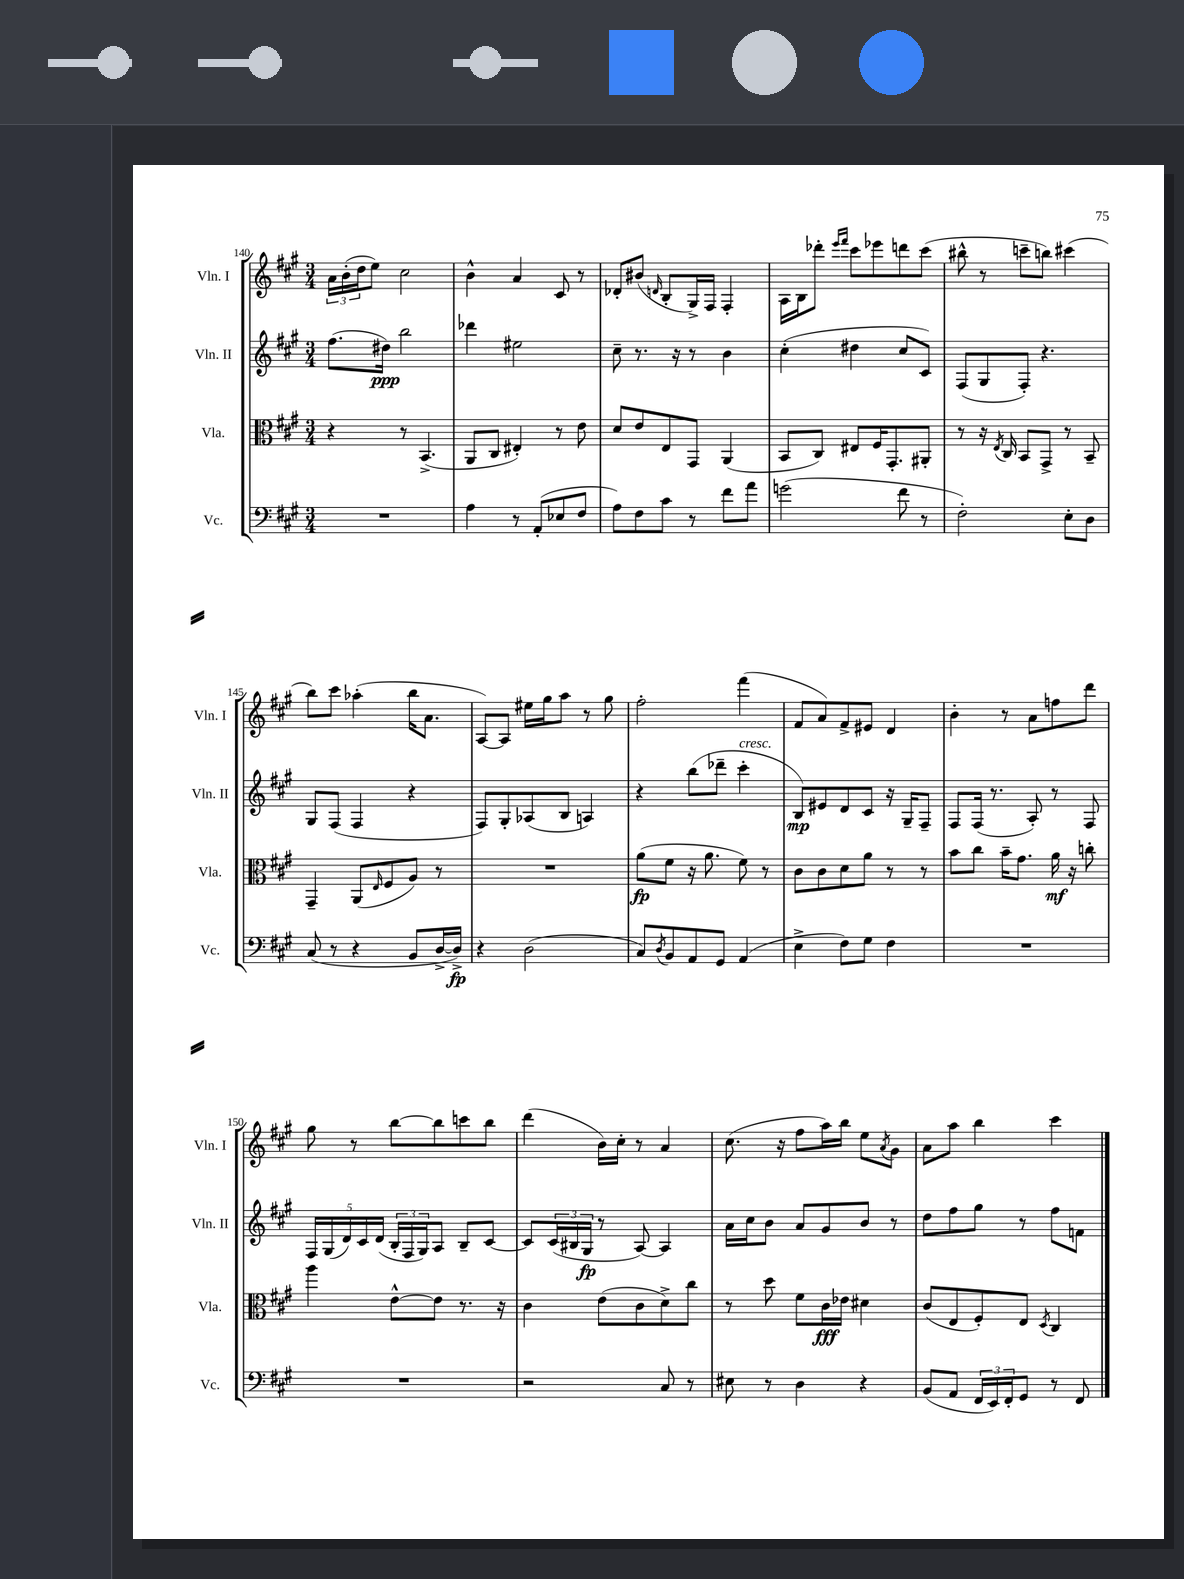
<<
\new StaffGroup <<
\new Staff = "s0" \with { instrumentName = "Vln. I" shortInstrumentName = "Vln. I" } {
    \clef treble \key a \major \numericTimeSignature \time 3/4
    \tuplet 3/2 { a'16 b'16-.( d''16 } e''8) cis''2 |
    b'4-^ a'4 cis'8 r8 |
    des'8-. bis'8( \grace { d'16 } b8-. gis16->) fis16 fis4-. |
    a16 b16 des'''8-. \grace { e'''16 fis'''16 } cis'''8 ees'''8 d'''8 cis'''8( |
    bis''8-^ r8 c'''8-- b''8) cis'''4( |
    b''8) cis'''8 aes''4-.( b''16 a'8. |
    a8~) a8 eis''16 gis''16 a''8 r8 gis''8 |
    fis''2-. fis'''4( |
    fis'8 a'8) fis'8-> eis'8 d'4 |
    b'4-. r8 a'8 f''8 d'''8 |
    gis''8 r8 b''8~ b''8 c'''8 b''8 |
    d'''4( b'16) cis''16-. r8 a'4 |
    cis''8.( r16 fis''8 a''16) b''16 e''8 \acciaccatura { a'8 } gis'8 |
    a'8 a''8 b''4 cis'''4 \bar "|." |
}
\new Staff = "s1" \with { instrumentName = "Vln. II" shortInstrumentName = "Vln. II" } {
    \clef treble \key a \major \numericTimeSignature \time 3/4
    fis''8.( dis''16\ppp) b''2 |
    des'''4 eis''2 |
    cis''8-- r8. r16 r8 b'4 |
    cis''4-.( dis''4 cis''8 cis'8) |
    fis8( gis8 fis8-.) r4. |
    gis8 fis8( fis4 r4 |
    fis8) gis8-. aes8( b8 a4) |
    r4 b''8( des'''8-- cis'''4-.^\markup { \italic "cresc." } |
    b8\mp) eis'8 d'8 cis'8 r16 gis16-- fis8-- |
    fis8 fis16( r8. a8-.) r8 fis8 |
    \tuplet 5/4 { fis16 gis16( d'16) cis'16 d'16( } \tuplet 3/2 { b16-. fis16 gis16) } a8 b8-- cis'8~ |
    cis'8 \tuplet 3/2 { cis'16( bis16 gis16\fp } r8 a8~) a4 |
    a'16 cis''16 b'8 a'8 gis'8 b'8 r8 |
    d''8 fis''8 gis''8 r8 fis''8 f'8 \bar "|." |
}
\new Staff = "s2" \with { instrumentName = "Vla." shortInstrumentName = "Vla." } {
    \clef alto \key a \major \numericTimeSignature \time 3/4
    r4 r8 b,4.->( |
    a,8 cis8 eis4-.) r8 e'8 |
    d'8 e'8 e8 gis,8 a,4( |
    b,8 cis8) eis8 fis16 gis,8.-. ais,8-. |
    r8 r16 \acciaccatura { e8 } cis16 b,8 gis,8-> r8 b,8-- |
    gis,4-- a,8( \grace { e16 } fis8 a8) r8 |
    R2. |
    a'8\fp( fis'8 r16 a'8. fis'8) r8 |
    cis'8 cis'8 d'8 a'8 r8 r8 |
    b'8 cis''8 b'16-- gis'8. a'16\mf r16 c''8-. |
    a''4 e'8~-^ e'8 r8. r16 |
    cis'4 e'8( cis'8 d'8->) cis''8 |
    r8 d''8 fis'8 cis'16\fff ees'16 dis'4 |
    cis'8( e8 fis8-.) e8 \acciaccatura { d8 } cis4 \bar "|." |
}
\new Staff = "s3" \with { instrumentName = "Vc." shortInstrumentName = "Vc." } {
    \clef bass \key a \major \numericTimeSignature \time 3/4
    R2. |
    a4 r8 a,8-.( ees8 fis8 |
    a8) fis8 cis'8 r8 fis'8 a'8 |
    g'2( fis'8 r8 |
    fis2-.) e8-. d8 |
    cis8( r8 r4 b,8 d16~-> d16->\fp) |
    r4 d2( |
    cis8) \acciaccatura { d8 } b,8 a,8 gis,8 a,4( |
    e4-> fis8) gis8 fis4 |
    R2. |
    R2. |
    r2 cis8 r8 |
    eis8 r8 d4 r4 |
    b,8( a,8 \tuplet 3/2 { fis,16 e,16) fis,16-. } gis,8 r8 fis,8 \bar "|." |
}
>>
>>
\layout { \context { \Score currentBarNumber = #140 } }
